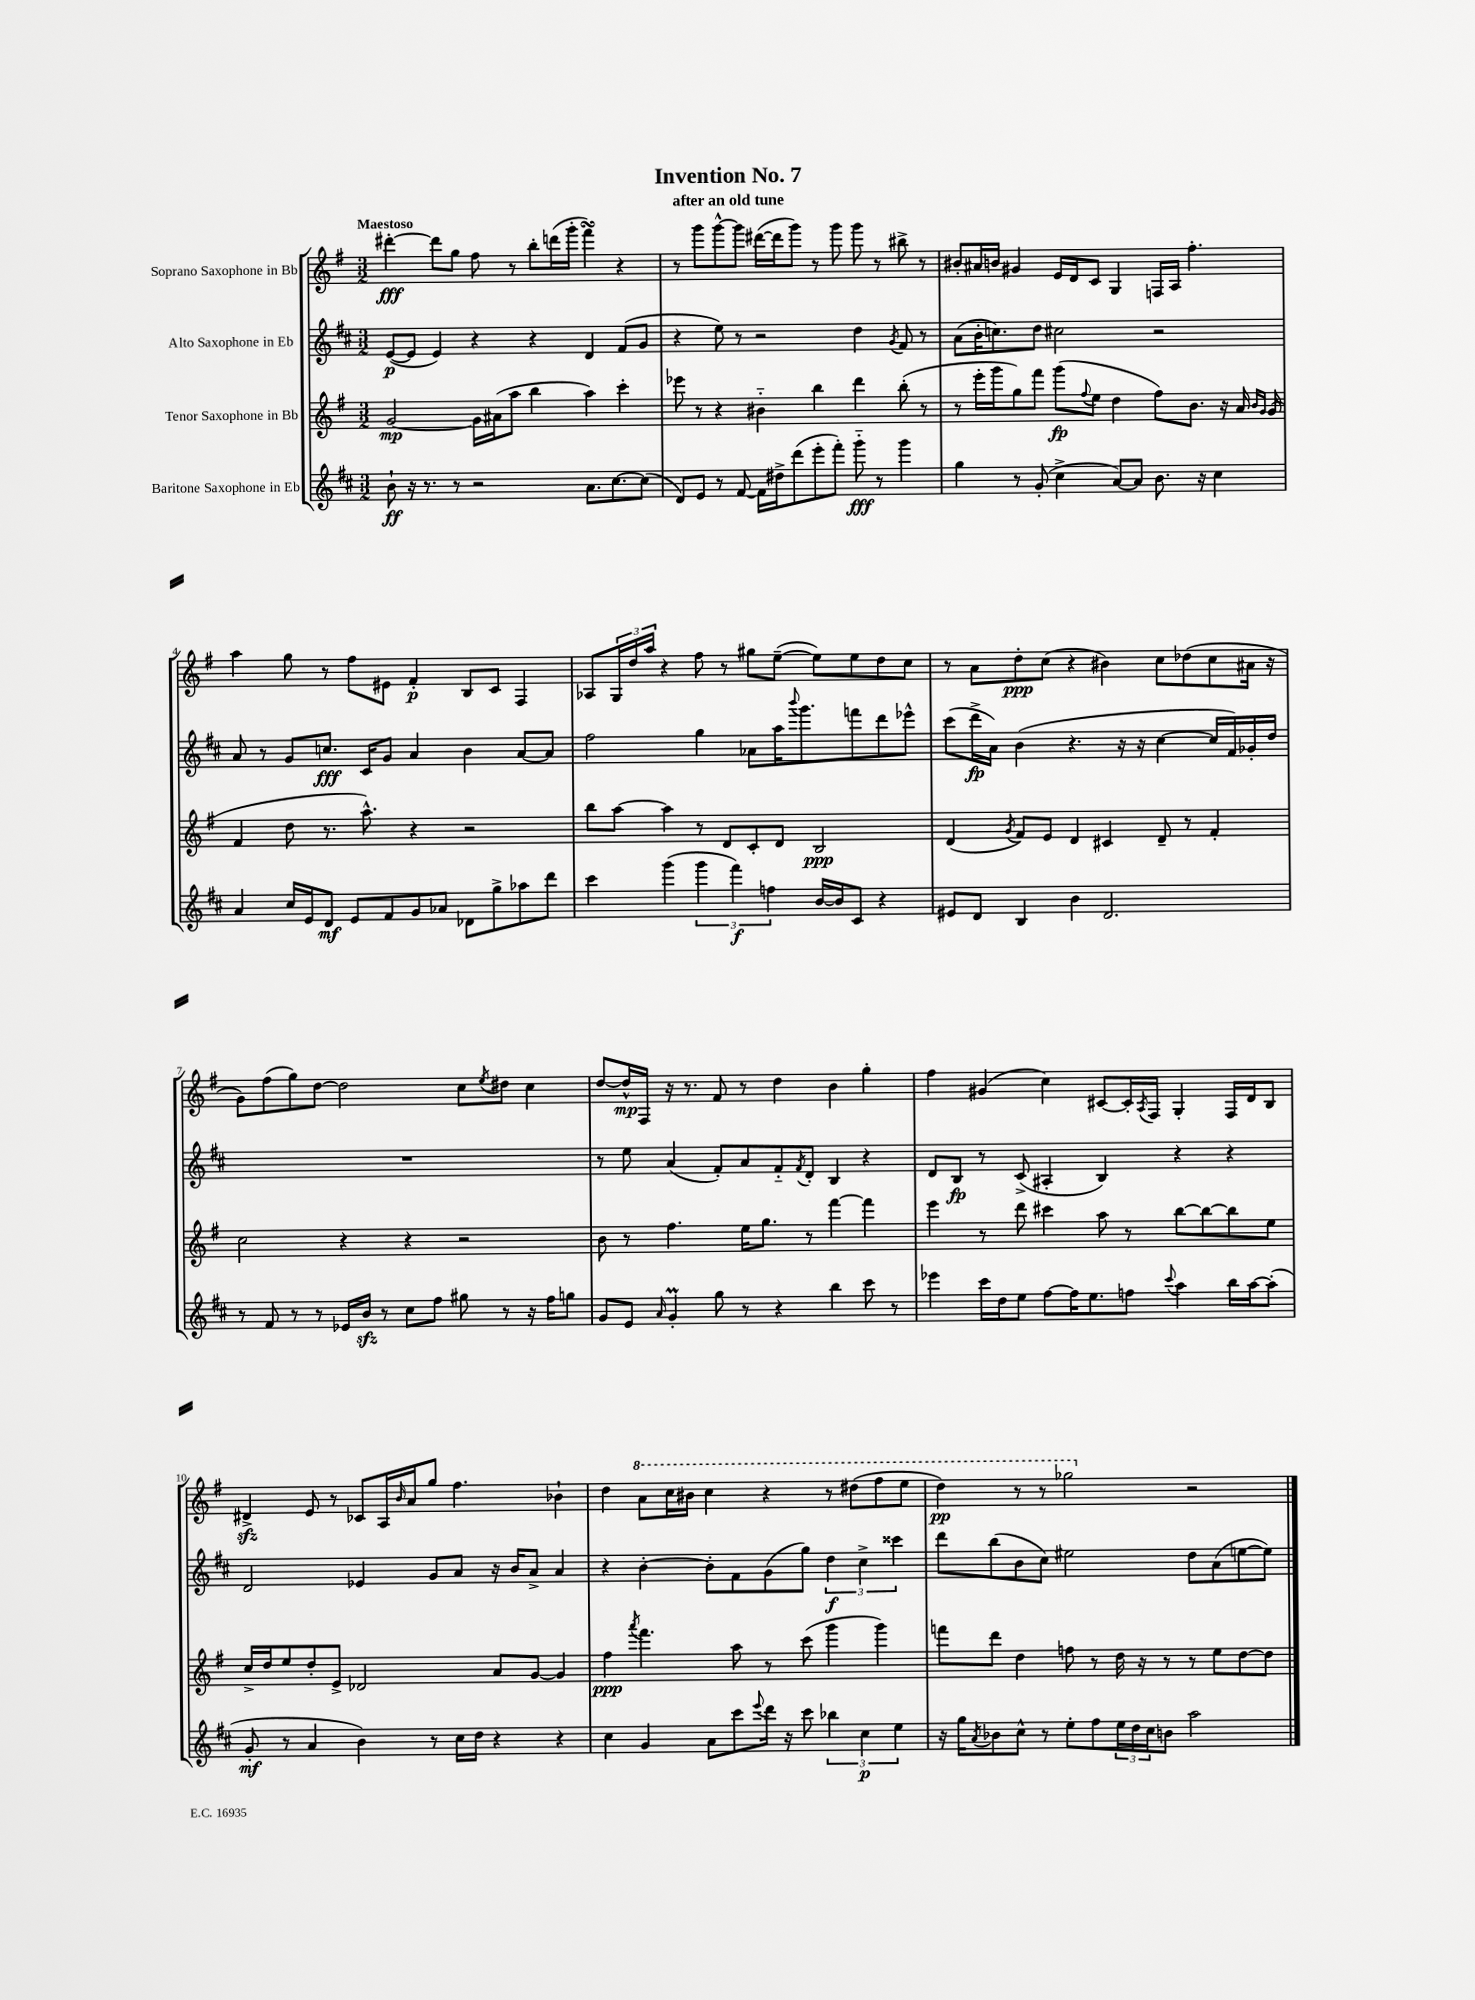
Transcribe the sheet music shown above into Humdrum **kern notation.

**kern	**kern	**kern	**kern
*staff4	*staff3	*staff2	*staff1
*clefG2	*clefG2	*clefG2	*clefG2
*k[f#c#]	*k[f#]	*k[f#c#]	*k[f#]
*M3/2	*M3/2	*M3/2	*M3/2
8b`	[2g	([8e	[4ddd#'
16r	.	8e]	.
8.r	.	.	.
.	.	4e)	8ddd#]
8r	.	.	8gg
2r	16g]	4r	8ff#
.	(16a#	.	.
.	8aa	.	8r
.	4bb	4r	8bb'
.	.	.	(16ddd
.	.	.	16ggg'
8.a	4aa)	4d	4fff#)
[8.cc#	.	.	.
.	4ccc'	(8f#	4r
(8cc#]	.	8g	.
=	=	=	=
8d)	8eee-	4r	8r
8e	8r	.	8ggg
8r	4r	8ee)	[8ggg^^
[8f#	.	8r	8ggg]
16f#]	4b#'~	2r	([16ddd#
16dd#^	.	.	16ddd#]
(8ddd	.	.	8ggg)
8eee'	4bb	.	8r
8fff#')	.	.	8ggg
8ggg'~	4ddd	4dd	8ggg
8r	.	.	8r
.	.	8qg	.
4ggg	(8bb'	8f#	8bb#^
.	8r	8r	8r
=	=	=	=
4gg	8r	(8a	8b#'
.	16eee'	16b'	16a#
.	16ggg	8.cc)	16b
8r	8gg)	.	4g#
(8g'	8fff#	8dd	.
4cc#^	(8ggg	2cc#	16e
.	.	.	16d
.	8qqff#	.	.
.	8ee	.	8c
[8a)	4dd	.	4G
8a]	.	.	.
8.b	8ff#)	2r	16F
.	.	.	16A
.	8.b	.	4.ff#'
16r	.	.	.
4cc#	.	.	.
.	16r	.	.
.	16a	.	.
.	16qqb	.	.
.	16qqg	.	.
.	(16g	.	.
=	=	=	=
4a	4f#	8a	4aa
.	.	8r	.
16cc#	8dd	8g	8gg
16e	.	.	.
8d	8.r	8.cc	8r
8e	.	.	8ff#
.	8.aa^^)	16c#	.
8f#	.	8g	8e#
8g	4r	4a	4f#'
8a-	.	.	.
8d-	2r	4b	8B
8gg^	.	.	8c
8aa-	.	[8a	4F#
8ddd	.	8a]	.
=	=	=	=
4ccc#	8bb	2ff#	8A-
.	[8aa	.	24G
.	.	.	24dd
.	.	.	24aa
(4ggg	4aa]	.	4r
6ggg	8r	4gg	8ff#
.	8d	.	8r
6fff#)	.	.	.
.	8c'	8a-	8gg#
6ff	.	.	.
.	8d	16aa	([8ee~
.	.	8qqbbb	.
.	.	8.ggg	.
[16b	2B	.	8ee])
16b]	.	.	.
8c#	.	8fff	8ee
4r	.	8ddd	8dd
.	.	8eee-^^	8cc
=	=	=	=
8e#	(4d	(8ccc#	8r
8d	.	16ddd^	8a
.	.	16a)	.
.	8qg	.	.
4B	8f#)	(4b	8dd'
.	8e	.	(8cc
4b	4d	4.r	4r
2.d	4c#	.	4b#)
.	.	16r	.
.	.	16r	.
.	8d~	[4cc#	8cc
.	8r	.	(8dd-
.	4f#'	16cc#]	8cc
.	.	16f#)	.
.	.	16g-'	16a#
.	.	16dd	16r
=	=	=	=
8r	2cc	1.r	8g)
8f#	.	.	(8ff#
8r	.	.	8gg)
8r	.	.	[8dd
16e-	4r	.	2dd]
16b	.	.	.
8r	.	.	.
8cc#	4r	.	.
8ff#	.	.	.
8gg#	2r	.	8cc
.	.	.	8qee
8r	.	.	8dd#
16r	.	.	4cc
16ff#	.	.	.
8gg	.	.	.
=	=	=	=
8g	8b	8r	[8dd
8e	8r	8ee	16dd^^]
.	.	.	16F#
16qqa	.	.	.
4g'	4.ff#	(4a	16r
.	.	.	8.r
8gg	.	8f#')	8f#
8r	16ee	8a	8r
.	8.gg	.	.
4r	.	8f#'~	4dd
.	.	8qf#	.
.	8r	8d'	.
4bb	[4fff#	4B	4b
8ccc#	4fff#]	4r	4gg'
8r	.	.	.
=	=	=	=
4eee-	4eee	8d	4ff#
.	.	8B	.
16ccc#	8r	8r	(4g#
16dd	.	.	.
8ee	8ddd	(8c#^	.
[8ff#	4ccc#	4A#'	4cc)
16ff#]	.	.	.
8.ee	.	.	.
.	8aa	4B)	[8c#
8ff	8r	.	16c#']
.	.	.	8qA
.	.	.	16F#
8qqccc#	.	.	.
4aa	[8bb	4r	4G'
.	8bb_	.	.
16bb	8bb]	4r	16F#
[16aa	.	.	16d
(8aa']	8ee	.	8B
=	=	=	=
8g'	16cc^	2d	4d#^
.	16dd	.	.
8r	8ee	.	.
4a	8dd'	.	8e
.	8e^	.	8r
4b)	2d-	4e-	8c-
.	.	.	16A
.	.	.	16qqb
.	.	.	16a
8r	.	8g	8gg
16cc#	.	8a	4.ff#
16dd	.	.	.
4r	8a	16r	.
.	.	16b	.
.	[8g	8a^	.
4r	4g]	4a	4b-`
=	=	=	=
4cc#	4ff#	4r	4dd
.	8qaaa	.	.
4g	4.fff#	[4b'	8aa
.	.	.	16ccc
.	.	.	16bb#
8a	.	8b']	4ccc
8ccc#	8aa	8f#	.
8qqeee	.	.	.
16ddd	8r	(8g	4r
16r	.	.	.
8ccc#	(8ccc	8gg)	.
6bb-	4ggg	6dd	8r
.	.	.	(8ddd#
6cc#	.	6cc#^	.
.	4ggg)	.	8fff#
6ee	.	6ccc##	.
.	.	.	8eee
=	=	=	=
16r	8fff	8ddd	4ddd)
16gg	.	.	.
8qa	.	.	.
8b-	8ddd	(8bb	.
8cc#^^	4dd	8b	8r
8r	.	8cc#)	8r
8ee'	8ff	2ee#	2ggg-
8ff#	8r	.	.
24ee	16dd	.	.
24dd	.	.	.
.	16r	.	.
24cc#	.	.	.
8b	8r	.	.
2aa	8r	8dd	2r
.	8ee	(8a	.
.	[8dd	[8ee	.
.	8dd]	8ee])	.
==	==	==	==
*-	*-	*-	*-
